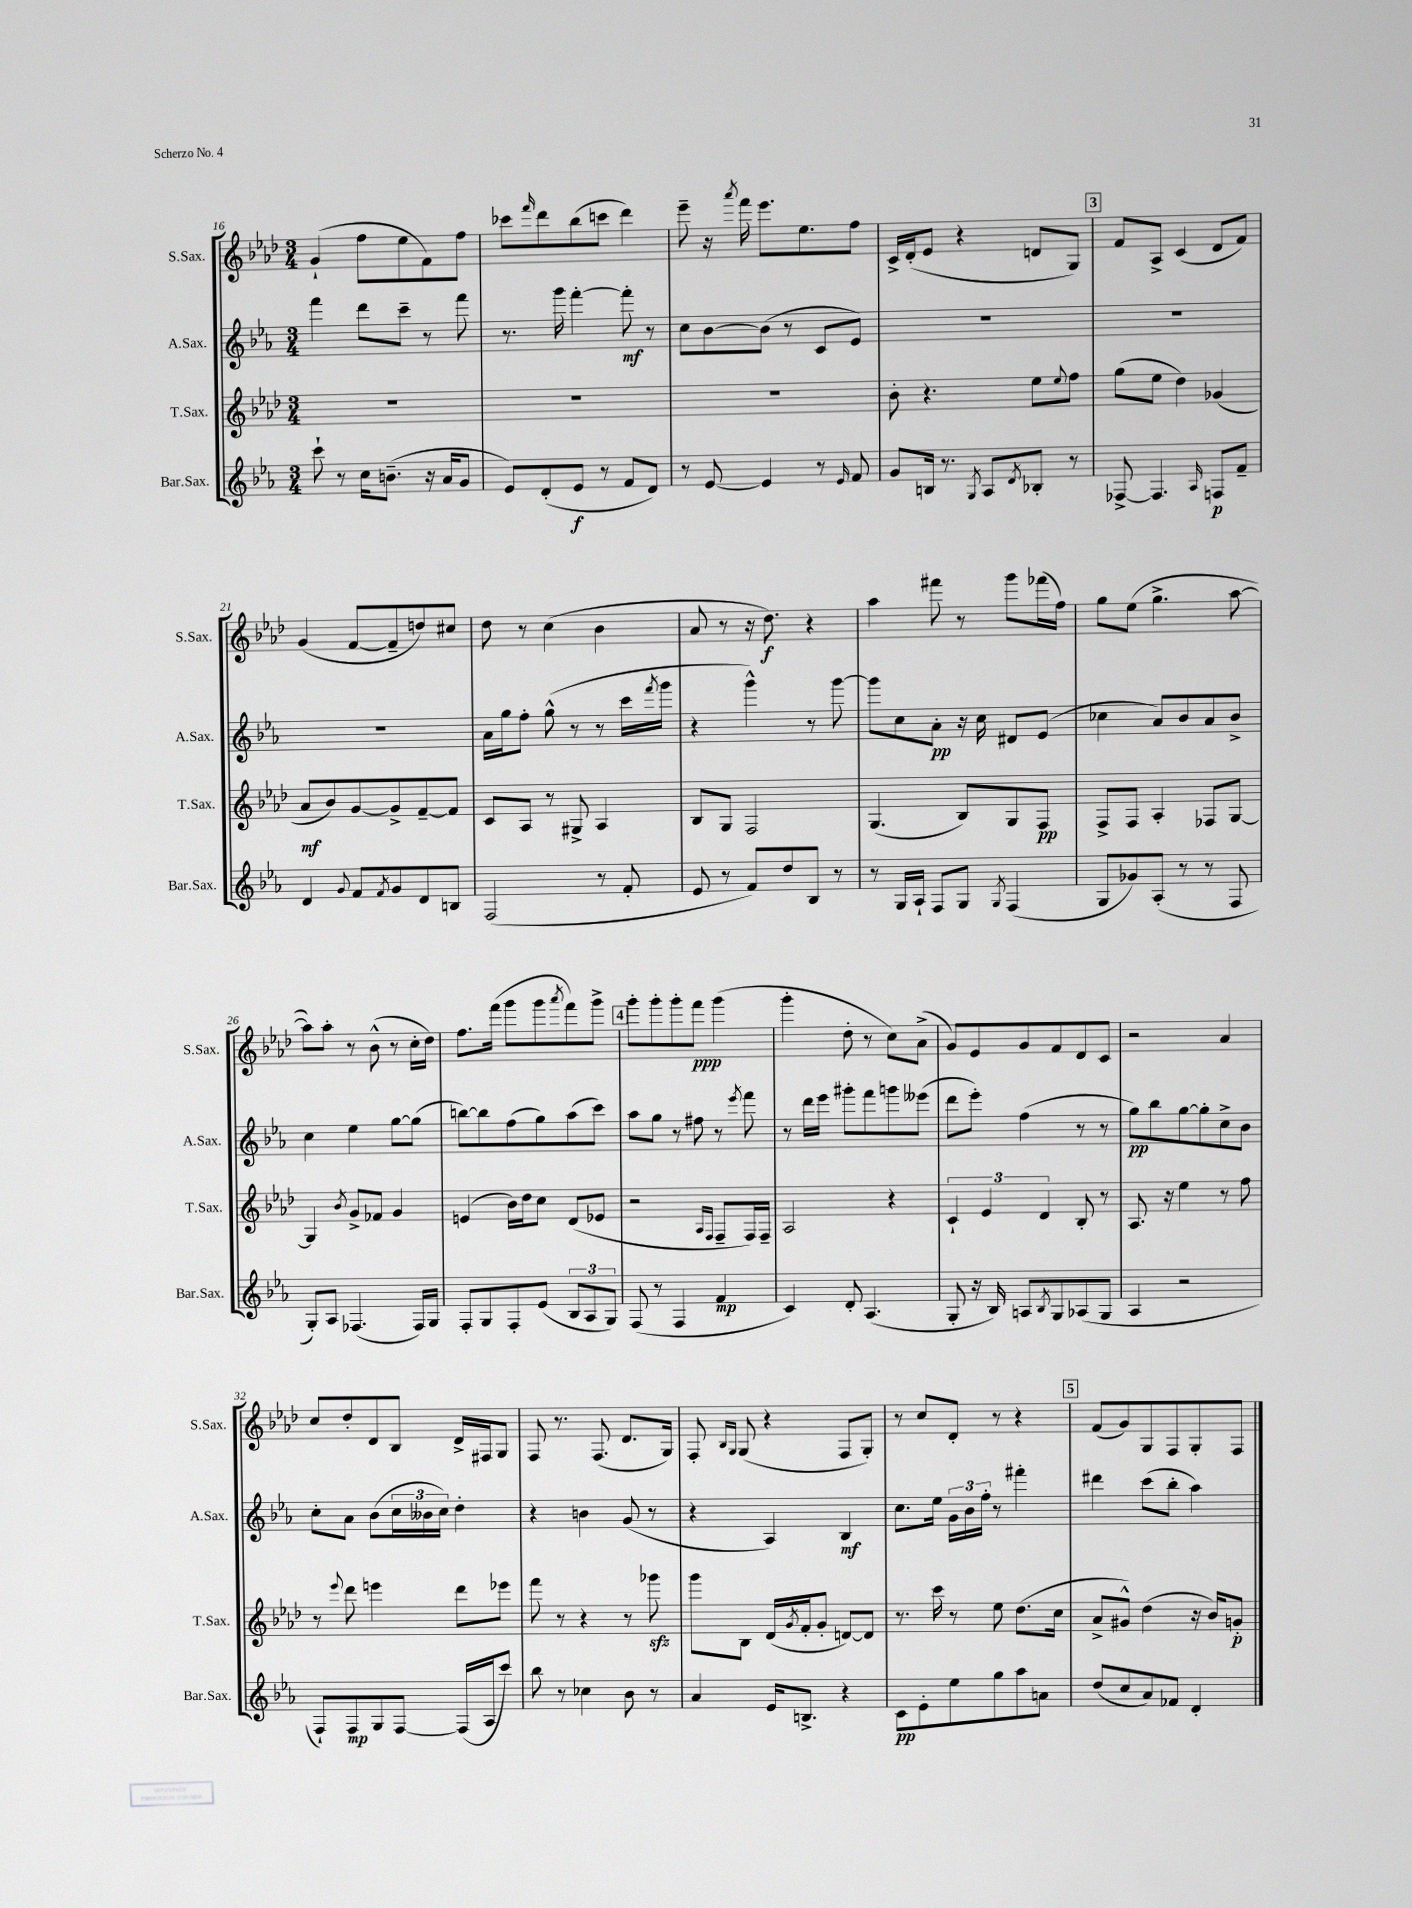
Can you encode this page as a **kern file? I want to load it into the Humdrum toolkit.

**kern	**kern	**kern	**kern
*staff4	*staff3	*staff2	*staff1
*clefG2	*clefG2	*clefG2	*clefG2
*k[b-e-a-]	*k[b-e-a-d-]	*k[b-e-a-]	*k[b-e-a-d-]
*M3/4	*M3/4	*M3/4	*M3/4
8ccc`	2.r	4fff	(4g`
8r	.	.	.
16cc	.	8ddd	8ff
(8.b~	.	.	.
.	.	8ccc~	8ee-
16r	.	8r	8f)
16a-	.	.	.
8g	.	8fff	8ff
=	=	=	=
8e-)	2.r	8.r	8ccc-
.	.	.	16qqfff
(8d'	.	.	8ddd-
.	.	16ggg	.
8e-	.	[4fff'	(8bb-
8r	.	.	8ccc
8f	.	8fff']	4ddd-)
8d)	.	8r	.
=	=	=	=
8r	2.r	8cc	8eee-~
[8e-	.	[8b-	16r
.	.	.	8qaaa-
.	.	.	16fff
4e-]	.	(8b-]	8.eee-
.	.	8r	.
.	.	.	8.ee-
8r	.	8c	.
16qqe-	.	.	.
8f	.	8e-)	8ff
=	=	=	=
8g	8b-'	2.r	16c^
.	.	.	(16d-'
16B	4.r	.	8e-
8.r	.	.	.
.	.	.	4r
8qG	.	.	.
8A-	.	.	.
8qd	.	.	.
8B-'	8ee-	.	8d
.	8qqee-	.	.
8r	8ff	.	8G)
=	=	=	=
[8F-^	(8gg	2.r	8f
4.F-]	8ee-	.	8A-^
.	4dd-)	.	(4c
16qqA-	.	.	.
8F	(4g-	.	8d-
8f~	.	.	8f)
=	=	=	=
4d	8a-	2.r	(4g
.	8b-)	.	.
8qqg	.	.	.
8f	[8g	.	[8f
8qf	.	.	.
8g	8g^]	.	8f~]
8d	[8f~	.	8dd)
8B	8f]	.	8cc#
=	=	=	=
(2F	8c	16a-	8dd-
.	.	16gg	.
.	8A-	8ff'	8r
.	8r	(8gg^^	(4cc
.	8G#^	8r	.
8r	4A-	8r	4b-
8f'	.	16ccc	.
.	.	8qfff	.
.	.	16ggg	.
=	=	=	=
8e-	8B-	4r	8a-
8r	8G	.	8r
8f)	2F	4ggg^^)	16r
.	.	.	8.dd-)
8dd	.	.	.
8B-	.	8r	4r
8r	.	[8ggg	.
=	=	=	=
8r	(4.G	8ggg]	4aa-
16G	.	8cc	.
16A-`	.	.	.
8F	.	8a-'	8fff#
8G	8B-)	16r	8r
.	.	16cc	.
8qG	.	.	.
(4F	8G	8d#	8ggg
.	8F	(8e-	(16fff-
.	.	.	16ff)
=	=	=	=
8G	8F^	4cc-	8gg
8g-)	8F	.	(8ee-
(8A-'	4A-'	8a-)	4.gg^
8r	.	8b-	.
8r	8F-	8a-	.
8F	[8G	8b-^	[8aa-
=	=	=	=
8G')	4G]	4cc	8aa-])
8A-	.	.	8aa-'
.	8qb-	.	.
(4.F-	8g^	4ee-	8r
.	8f-	.	(8b-^^
.	4g	[8gg	8r
16F-)	.	(8gg]	16cc'
16G	.	.	16dd-)
=	=	=	=
8F'	(4e	[8bb)	8.ff
8G	.	8bb]	.
.	.	.	(16fff
8F'	16b-)	(8ff	8ggg
.	16dd-	.	.
(8e-	8cc	8gg)	8ggg
.	.	.	8qaaa-
12B-	(8d-	(8aa-	8fff)
12A-	.	.	.
.	8e-	8ccc)	8ggg^
12G)	.	.	.
=	=	=	=
(8F	2r	8aa-	8ggg'
8r	.	8gg	8ggg'
4F	.	8r	8ggg'
.	.	8ff#	8fff
.	16qqA-	.	.
.	16qqF	.	.
4f	8F~	8r	(4ggg
.	.	8qeee-	.
.	16F)	8fff	.
.	16F~	.	.
=	=	=	=
4c)	2A-	8r	4ggg'
.	.	16ddd	.
.	.	16eee-	.
8d'	.	8ggg#'	8dd-'
(4.A-	.	8fff	8r
.	4r	8ggg	8cc)
.	.	(8eee--	(8a-^
=	=	=	=
8G'	6c`	8ddd	8g)
16r	.	8eee-')	8e-
.	6e-	.	.
16B-)	.	.	.
8A	.	(4ff	8g
.	6d-	.	.
8qB-	.	.	.
8G	.	.	8f
(8A-	8B-'	8r	8d-
8G	8r	8r	8c
=	=	=	=
4A-	8.A-	8gg)	2r
.	.	8bb-	.
.	16r	.	.
2r	4ee-	[8gg	.
.	.	8gg']	.
.	8r	8cc^	4a-
.	8ff	8b-	.
=	=	=	=
8F`)	8r	8cc'	8cc
.	8qqeee-	.	.
8F	8ddd-	8a-	8dd-'
8G	4eee	(8b-	8d-
[8F	.	24cc	8B-
.	.	24b--	.
.	.	24cc)	.
(16F]	8ddd-	4dd'	16d-^
16A-	.	.	16F#
8ccc)	8eee-	.	8G
=	=	=	=
8bb-	8fff	4r	8F
8r	8r	.	8.r
4cc-	4r	4b	.
.	.	.	(8.F
8b-	8r	(8g	8.d-
8r	8ggg-	8r	.
.	.	.	16G)
=	=	=	=
4a-	8ggg	4r	8F'
.	.	.	16qqB-
.	.	.	16qqG
.	8B-	.	(8G
16e-	(16d-	4A-)	4r
.	8qg	.	.
8.B^	16f'	.	.
.	8g'	.	.
4r	[8d)	4B-	8F
.	8d]	.	8G')
=	=	=	=
8c	8.r	8.cc	8r
8e-'	.	.	8cc
.	16ccc	16ee-	.
8ee-	8r	24g	8d-'
.	.	24b-	.
.	.	24ff'	.
8gg	8ee-	8r	8r
8aa-	(8.dd-	4fff#'	4r
8a	.	.	.
.	16cc	.	.
=	=	=	=
(8dd	8a-^	4ddd#	(8f
8cc	8g#^^)	.	8g)
8a-)	(4dd-	(8ccc	8G
8f-	.	8bb-'	8F
4d'	16r	4aa-)	8G'
.	16b-)	.	.
.	8g'	.	8F
==	==	==	==
*-	*-	*-	*-
